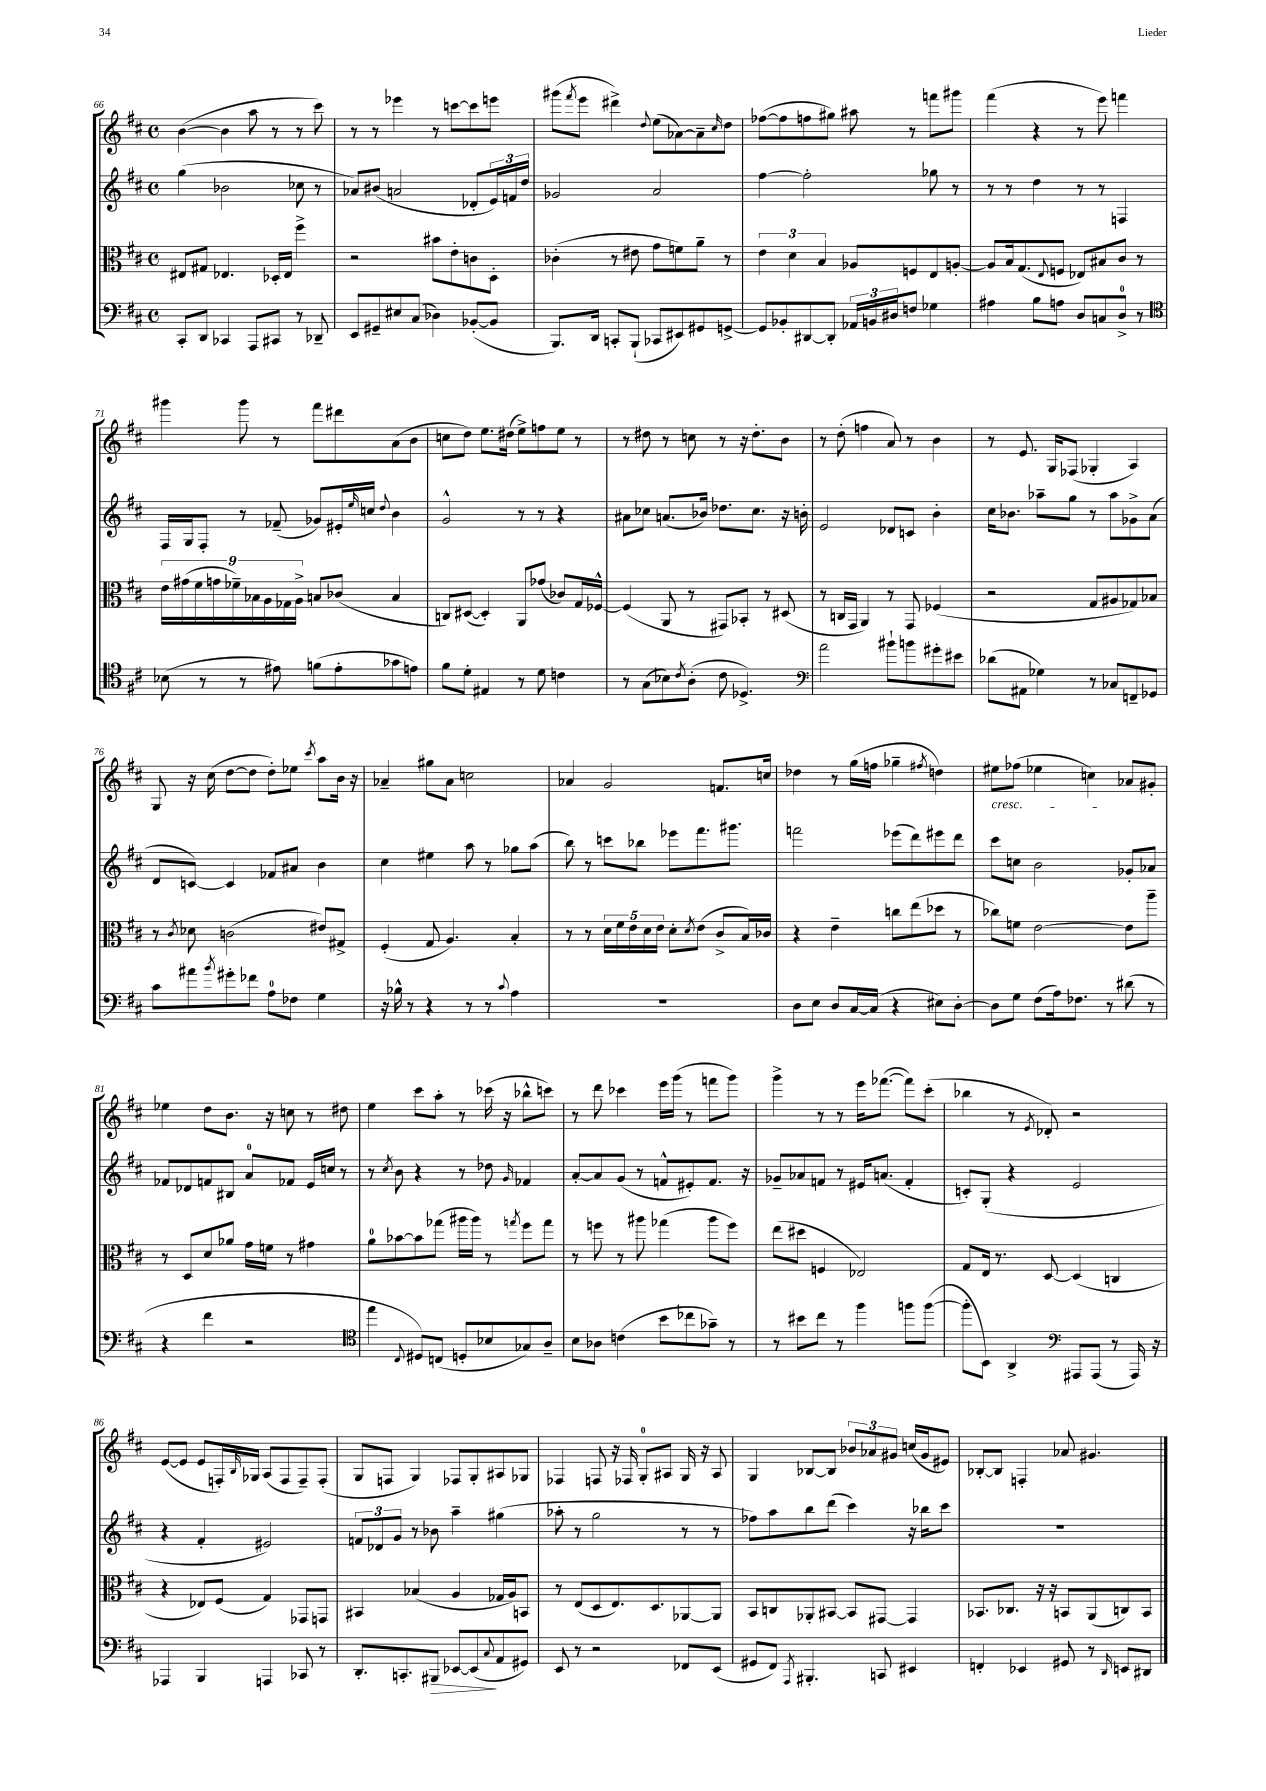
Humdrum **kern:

**kern	**kern	**kern	**kern
*staff4	*staff3	*staff2	*staff1
*clefF4	*clefC3	*clefG2	*clefG2
*k[f#c#]	*k[f#c#]	*k[f#c#]	*k[f#c#]
*M4/4	*M4/4	*M4/4	*M4/4
*met(c)	*met(c)	*met(c)	*met(c)
8CC#'/L	8E#/L	(4gg\	([4b\
8DD/J	8G#/J	.	.
4CC-/	4.E-/	2b-\	4b\]
8AAA/L	.	.	8aa\
8CC#/J	16D-'/LL	.	8r
.	16E-/JJ	.	.
8r	4ff#^\	8cc-\	8r
8DD-~/	.	8r	8ccc#\)
=	=	=	=
8EE/L	2r	8a-/L)	8r
8GG#~/	.	(8b#/J	8r
8E#/	.	2a/	4eee-\
(8C#/J	.	.	.
4D-\)	8b#\L	.	8r
.	8e'\	.	[8ccc\L
([8BB-'/L	8c\	8d-'/L	8ccc\]
8BB-/]J	8D'\J	24e/L)	8eee\J
.	.	24f/	.
.	.	24dd/JJ	.
=	=	=	=
8.BBB/L)	(4c-'\	2g-/	(8ggg#\L
.	.	.	8qfff#/
.	.	.	8eee\J
16DD/Jk	.	.	.
8CC'/L	8r	.	4ddd#^\)
(8BBB`/J	8e#\	.	.
.	.	.	8qqdd/
8CC-/L	8g\L	2a/	(8ee\L
8EE#/)	8f\)	.	[8a-\)
8GG#/	8a~\J	.	8a-~\]
.	.	.	16qqcc#/
[8GG^/J	8r	.	8dd\J
=	=	=	=
8GG/]L	6e\	[4ff#\	([8ff-\L
8BB-'/	.	.	8ff-\]
.	6d\	.	.
[8DD#/	.	2ff#'\]	8ff\
.	6B/	.	.
8DD#'/]J	.	.	8gg#\J)
24AA-/LL	8A-/L	.	8aa#\
24BB/	.	.	.
24D#/J	.	.	.
8F/J	8F/	.	8r
4G-\	8E/	8gg-\	8fff\L
.	[8A'/J	8r	8ggg#\J
=	=	=	=
4A#\	8A/]L	8r	(4fff#\
.	16B/k	8r	.
.	(8.G/	.	.
8B\L	.	4dd\	4r
.	8qqE/	.	.
8A\J	8F/J	.	.
8D/L	8E-/L)	8r	8r
8C/	8B#/	8r	8eee\)
8D^/J	8c#/J	4F/	4fff\
8r	8r	.	.
=	=	=	=
*clefC4	*	*	*
(8B-\	18e\LL	16F#/LL	4ggg#\
.	(18g#\	.	.
.	.	16G/J	.
.	18f#\	.	.
8r	.	8F#'/J	.
.	18g\	.	.
.	18f-~\)	.	.
8r	.	8r	8ggg#\
.	18B-\	.	.
.	18A\	.	.
8e#\)	.	(8f-~/	8r
.	18G-\	.	.
.	18A^\JJ	.	.
(8f\L	8B/L	8g-/L)	8fff#\L
8e#'\	(8c-/J	16e#'/L	8ddd#\
.	.	16qqee/	.
.	.	16cc/JJ	.
.	.	8qqdd/	.
8g-\	4B/	4b\	(8a\
8e\J)	.	.	8b\J
=	=	=	=
8f#\L	8C/L)	2g^^/	8cc\L
8d'\J	([8D#/J	.	8dd\J)
4E#/	4D#'/])	.	8.ee\L
.	.	.	(16dd#\Jk
8r	8AA/L	8r	8ee^\L)
8d\	(8g-/J	8r	8ff\
4c\	8c-/L)	4r	8ee\J
.	16G/L	.	8r
.	[16F-^^/JJ	.	.
=	=	=	=
8r	(4F-/]	8a#\L	8r
(8G\L	.	8cc-\J	8dd#\
8B-\)	8AA/	(8.a/L	8r
8qc#/	.	.	.
(8A'\J	8r	.	8cc\
.	.	16b-/Jk)	.
8c#\	8GG#/L)	8.dd-\L	8r
4.D-^/)	8BB-'/J	.	16r
.	.	8.cc-\J	8.dd#'\L
.	8r	.	.
.	(8D#/	16r	8b\J
.	.	16b'\	.
=	=	=	=
*clefF4	*	*	*
2a\	8r	2e/	8r
.	16C/LL	.	(8dd'\
.	16GG/JJ	.	.
.	4AA/)	.	4ff\
8b#`\L	8r	8d-/L	8a/)
8b\	8GG/	8c/J	8r
8g#'\	(4F-/	4b'\	4b\
8e#\J	.	.	.
=	=	=	=
(8d-\L	2r	16cc#\LK	8r
.	.	8.b-\J	.
8AA#\J	.	.	8.e/
4G-\)	.	8aa-~\L	.
.	.	.	16G/LK
.	.	8gg\J	(8F-/J
8r	8G/L	8r	4G-'/
8C-/L	8A#/	8aa-\L	.
8FF~/	8G-/)	8g-^\	4A/)
8GG-/J	8B-/J	(8a\J	.
=	=	=	=
8c#\L	8r	8d/L	8G/
.	8qc#/	.	.
8a#\	8d-\	[8c/J)	16r
.	.	.	(16cc#\
8qb/	.	.	.
8g#'\	(2c\	4c/]	[8dd\L
8f-\J	.	.	8dd\]J
8A\L	.	8f-/L	8dd'\L)
8F-\J	.	8a#/J	8ee-\J
.	.	.	8qccc#/
4G\	8e#/L)	4b\	8aa\L
.	8G#^/J	.	16b\Jk
.	.	.	16r
=	=	=	=
16r	(4F#'/	4cc#\	4a-~/
16B-^^\	.	.	.
8r	.	.	.
4r	8G/	4ee#\	8gg#\L
.	4.A/)	.	8a-\J
8r	.	8aa\	2cc\
8r	.	8r	.
8qqc#/	.	.	.
4A\	4B'/	8gg-\L	.
.	.	(8aa\J	.
=	=	=	=
1r	8r	8bb\)	4a-/
.	8r	8r	.
.	20d\LL	8ccc\L	2g/
.	20f#\	.	.
.	20e\	.	.
.	.	8bb-\J	.
.	20d\	.	.
.	20e\JJ	.	.
.	8d'\L	8eee-\L	.
.	8qd/	.	.
.	(8e\J	8.fff#\	.
.	8c#^/L	.	8.f/L
.	.	8.ggg#\J	.
.	16B/L)	.	.
.	16c-/JJ	.	16cc/Jk
=	=	=	=
8D\L	4r	2fff\	4dd-\
8E\J	.	.	.
8D/L	4e~\	.	8r
[16C#/L	.	.	(16gg\LL
(16C#/]JJ	.	.	16ff\JJ
4r	8cc\L	(8eee-\L	4gg-~\
.	(8ee\	8ddd\)	.
.	.	.	8qff#/
8E#\L)	8dd-\J	8eee#\	4dd\)
[8D'\J	8r	8ddd\J	.
=	=	=	=
8D\]L	8cc-\L)	8ccc#\L	8ee#\L
8G\J	8f\J	8cc\J	(8ff-\J
(8F#\L	[2e\	2b\	4ee-\
16A\k)	.	.	.
8.F-\J	.	.	.
.	.	.	4cc\)
8r	.	.	.
(8d#\	8e\]L	8g-'/L	8a-/L
8r	8aa~\J	8a-/J	8g#'/J
=	=	=	=
4r	8r	8f-/L	4ee-\
.	8D/L	8d-/	.
4f#\	8d/	8f/	8dd\L
.	8a-/J	8B#/J	8.b\J
2r	16g\LL	8a/L	.
.	16f\JJ	.	16r
.	8r	8f-/J	8cc\
.	4g#\	16e/LL	8r
.	.	16cc/JJ	.
.	.	8r	8dd#\
=	=	=	=
*clefC4	*	*	*
4ee\	8a\L	8r	4ee\
.	.	8qcc#/	.
.	[8b-\	8b\	.
8qqC#/	.	.	.
8D#/L)	8b-\]	4r	8ccc#\L
(8C/J	(8gg-\J	.	8aa'\J
8D'/L	16aa#\LL	8r	8r
.	16aa#\JJ)	.	.
8B-/	8r	8dd-\	(16ccc-\
.	.	.	16r
.	8qgg/	16qqg/	.
8G-/)	8ff#\L	4f-/	8bb-^^\L
8A~/J	8gg\J	.	8ccc\J)
=	=	=	=
8B\L	8r	[8a'/L	8r
8A-\J	8ff\	8a/]	8ddd\
(4c\	8r	(8g/J	4ccc-\
.	8aa#\	8r	.
8b\L	(4gg-\	8f^^/L	16eee\LL
.	.	.	(16ggg\JJ
8cc-\	.	8e#'/)	8r
8g-~\J)	8aa#\L	8.f/J	8fff\L
8r	8ff\J)	.	8ggg\J)
.	.	16r	.
=	=	=	=
8r	(8ee\L	8g-~/L	4ggg^\
8b#\L	8dd#\J	8a-/	.
8cc#\J	4F/	8f/J	8r
8r	.	8r	8r
4ff#\	2E-/)	16e#/LK	16eee\LK
.	.	(8.a/J	([8.fff-\J
8ff\L	.	4f'/	8fff-\]L)
([8ff\J	.	.	(8ccc#'\J
=	=	=	=
8ff'\]L	8G/L	8c'/L)	4bb-\
8BB\J)	16E/Jk	(8G'/J	.
.	8.r	.	.
4AA^/	.	4r	8r
.	.	.	8qe/
.	[8D/	.	8d-'/)
*clefF4	*	*	*
8AAA#/L	(4D/]	2e/	2r
(8AAA#/J	.	.	.
8r	4C/	.	.
16AAA#/)	.	.	.
16r	.	.	.
=	=	=	=
4AAA-/	4r	4r	([8e/L
.	.	.	8e/]J
4BBB/	8E-/L)	4f#'/	8e/L
.	(8F#/J	.	16F'/L)
.	.	.	16qqB/
.	.	.	16G-/JJ
4AAA/	4G/)	2e#/)	(8A/L
.	.	.	8F/
8CC-/	8GG-/L	.	8F~/)
8r	8GG/J	.	(8F'/J
=	=	=	=
8.DD'/L	4BB#/	12f/L	8G/L
.	.	12d-/	.
.	.	.	8F/J
.	.	12g/J	.
8.CC'/	.	.	.
.	(4B-/	8r	4G/)
8BBB#/J	.	8b-\	.
[8EE-/L	4A/	4aa~\	8F-/L
(8EE-/]	.	.	8G'/
8qqC#/	.	.	.
8AA/	16G-/LL	(4gg#\	8A#/
.	16A/J)	.	.
8GG#/J)	8BB/J	.	8G-/J
=	=	=	=
8EE/	8r	8aa-'\	4F-/
8r	(8E/L	8r	.
2r	8D/	2gg\	8F/
.	8.E/)	.	16r
.	.	.	16F-/
.	.	.	8G'/L
.	8.D/	.	.
.	.	.	8A#/J
8FF-/L	[8AA-/	8r	16G/
.	.	.	16r
(8EE/J	8AA-/]J	8r	8A#/
=	=	=	=
8GG#/L	8BB/L	8ff-\L)	4G/
8FF#/J)	8C/	8aa\	.
8qAAA/	.	.	.
4.BBB#'/	8AA-'/	8bb\	[8B-/L
.	[8BB#/J	(8ddd\J	8B-/]J
.	8BB#/]L	4ccc#\)	12b-/L
.	.	.	12a-/
8CC/	[8GG#/J	.	.
.	.	.	12g#/J
4EE#/	4GG#/]	16r	(16cc/LL
.	.	16bb-\LK	16g#/J
.	.	8ccc#\J	8e#/J)
=	=	=	=
4FF'/	8.BB-/L	1r	[8B-'/L
.	.	.	8B-/]J
.	8.C-/J	.	.
4EE-/	.	.	4F'/
.	16r	.	.
.	16r	.	.
8GG#/	8BB/L	.	8a-/
8r	(8AA/	.	4.g#/
16qqDD/	.	.	.
8EE/L	8C/)	.	.
8DD#/J	8BB/J	.	.
==	==	==	==
*-	*-	*-	*-
